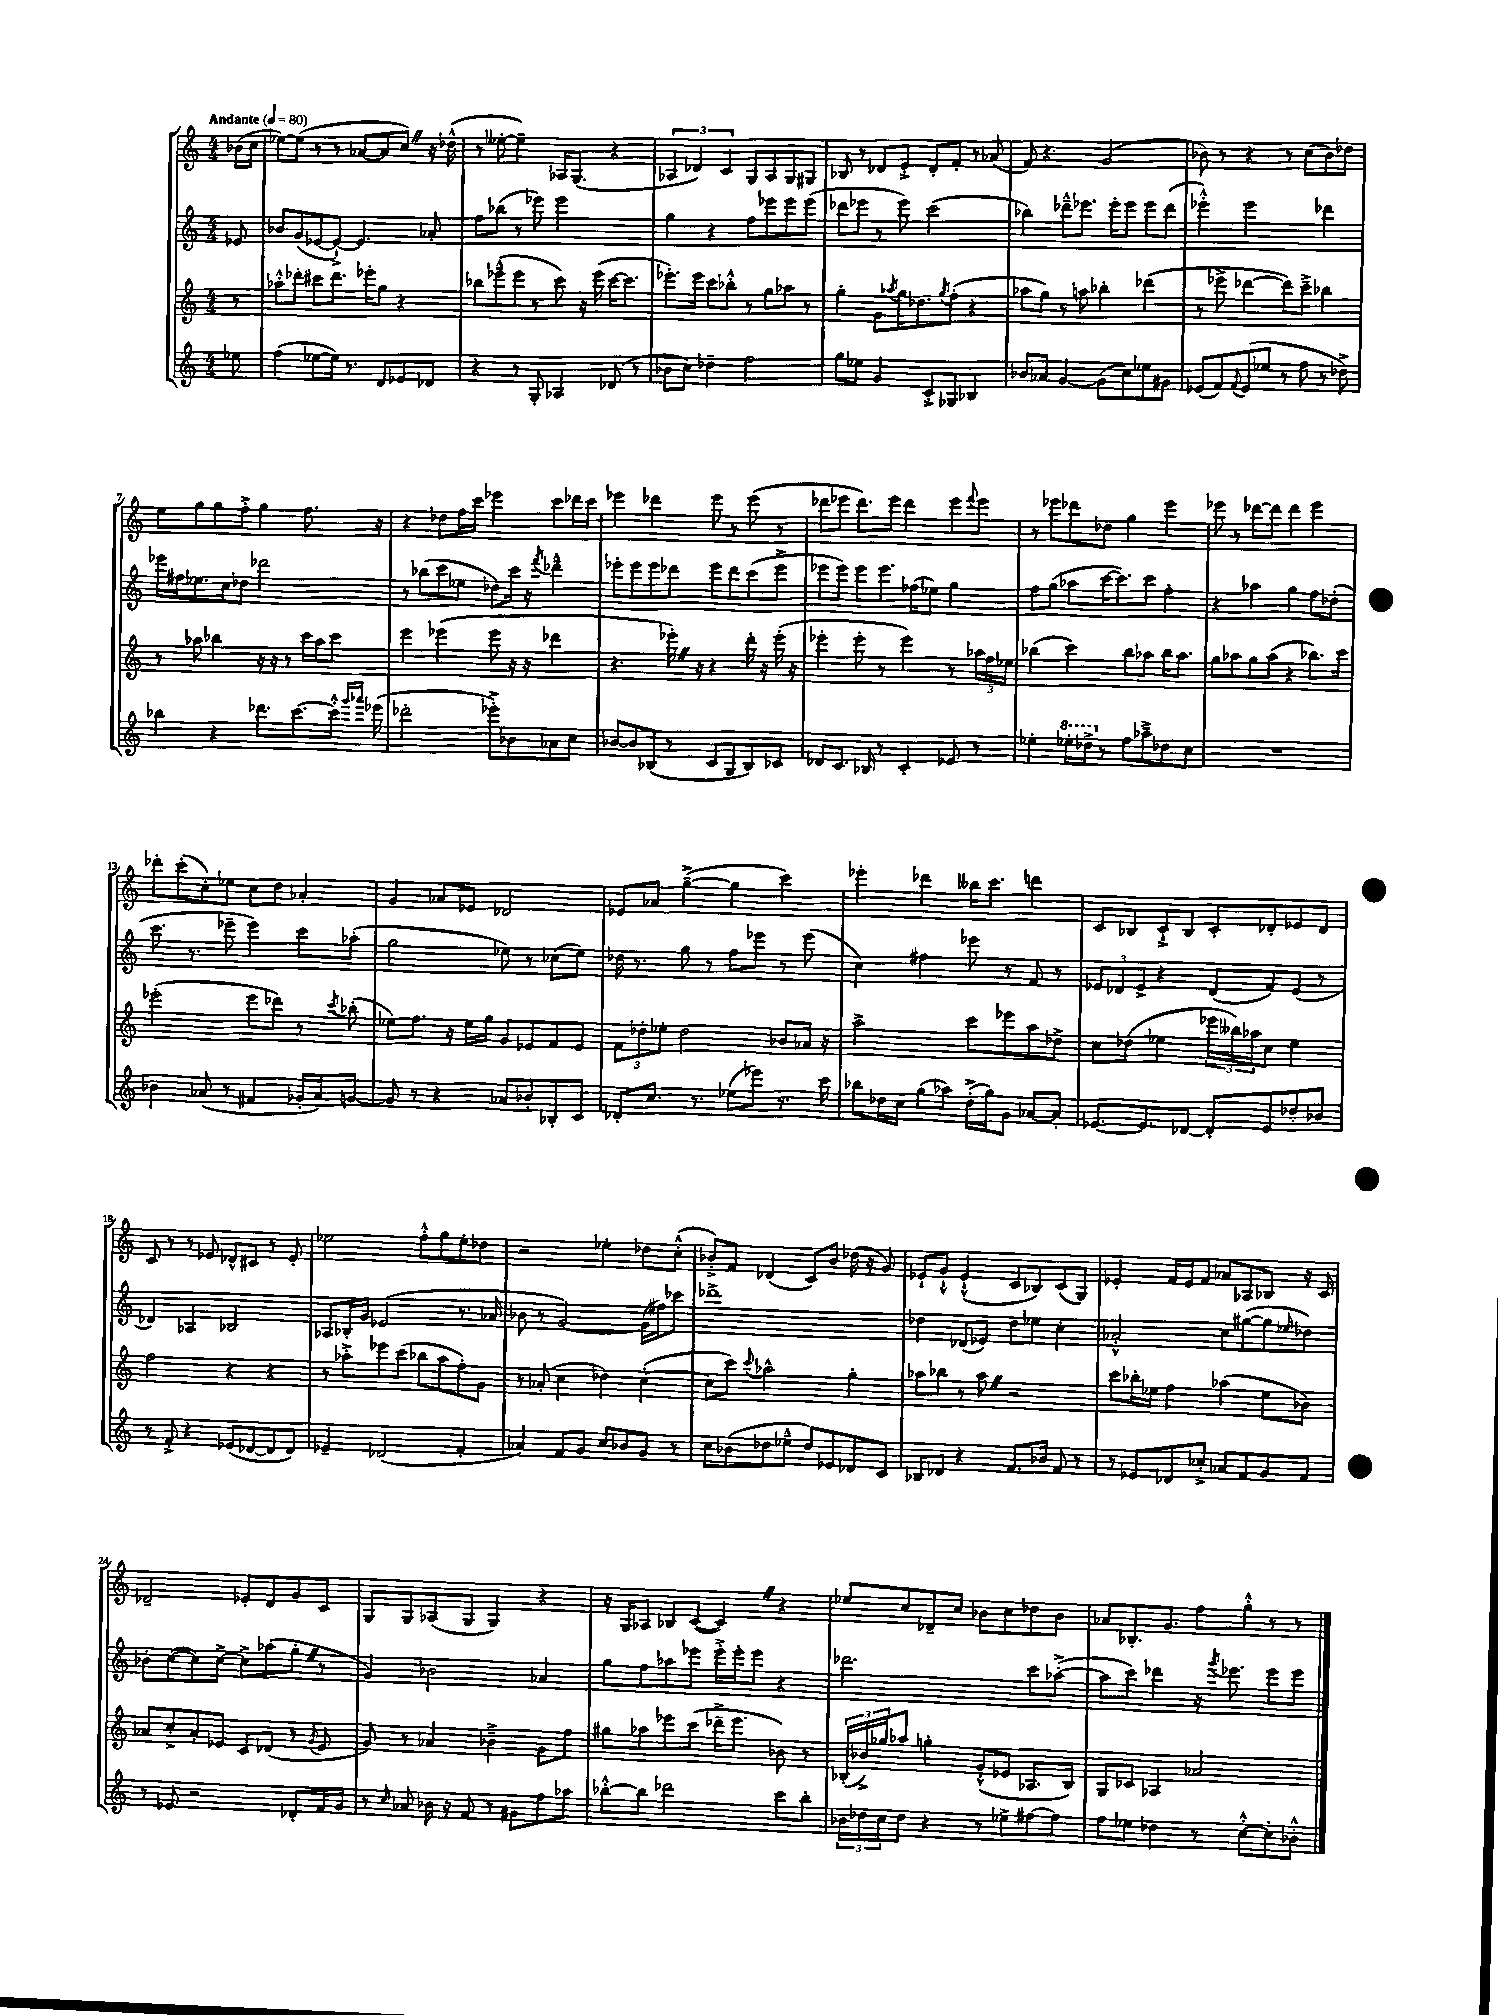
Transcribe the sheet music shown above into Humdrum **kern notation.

**kern	**kern	**kern	**kern
*staff4	*staff3	*staff2	*staff1
*clefG2	*clefG2	*clefG2	*clefG2
*k[]	*k[]	*k[]	*k[]
*M4/4	*M4/4	*M4/4	*M4/4
*MM80	*MM80	*MM80	*MM80
8ee-	8r	8e-	(16b-
.	.	.	16cc
=	=	=	=
(4ff	8aa-'^^	8b-	[8ee-)
.	8ddd-'	(8g	(8ee-]
[8ee-	8ccc#	[8e-	8r
16ee-])	8.ddd-	8e-`^_)	8r
8.r	.	.	.
.	.	4.e-]	[8a-
.	16eee-'	.	.
8d	8gg	.	8a-]
8e-	4r	.	8cc)
8d-	.	8a-'	16r
.	.	.	(16dd-^^
=	=	=	=
4r	8bb-	8ff	8r
.	(8eee-~^^	(8bb-	[8ee--'
8r	8eee-	8r	4ee--~])
8G'	8r	8eee-)	.
4A-	8ccc)	2eee-	16A-
.	.	.	(8.G
.	16r	.	.
.	(16eee-	.	.
(8d-	[16ccc	.	4r
.	8.ccc]	.	.
8r	.	.	.
=	=	=	=
8b-	8.eee-')	4gg	6A-
8cc)	.	.	.
.	.	.	6d-)
.	16eee-	.	.
4dd-~	8ccc	4r	.
.	.	.	6c
.	8bb-'^^	.	.
2ff	8r	8ff	8G
.	8gg	8eee-	8A-
.	8aa-	8eee-	8G
.	8r	(8eee-	8G#
=	=	=	=
8gg	4gg'	8ddd-	8B-
8ee-	.	8eee-	8r
4g	8g	8r	8d-
.	8qaa-	.	.
.	16gg	8eee-)	8e'^
.	8.dd-	.	.
8c'^	.	(2ccc	8d-'
.	8qgg	.	.
8G-	(8ff'	.	8f'
4B-	4r	.	8r
.	.	.	(8a-
=	=	=	=
8b-	8aa-	4bb-)	8f)
8a-	8gg)	.	4.r
[4g	8r	8ddd-~^^	.
.	8aa	8.eee-	.
(8g]	4bb-'	.	(2g
.	.	16eee-'	.
8cc)	.	8eee-	.
8ee-	(4ddd-	8eee-	.
8g#	.	(8ddd-	.
=	=	=	=
(8e-	8r	4eee-'^^)	8b-)
8f)	8eee-^	.	8r
8qqf	.	.	.
(8e-	[4ddd-	2eee-	4r
8ee-	.	.	.
8r	8ddd-])	.	8r
8ff	8ccc~^	.	(8cc
8r	4bb-	4ddd-	8b-)
8dd-^)	.	.	8dd-
=	=	=	=
4bb-	8r	16eee-	8ee
.	.	16ff#	.
.	8aa-	8.ee-	8gg
4r	4bb-	.	8gg
.	.	16cc	.
.	.	8dd-	8ff'^
8.ddd-	16r	2ddd-	4gg
.	16r	.	.
.	8r	.	.
[8.ccc	.	.	.
.	16ccc	.	8.ff
.	16aa-	.	.
16ccc'^^]	8ccc	.	.
16qqggg	.	.	.
16qqaaa-	.	.	.
(16eee-	.	.	16r
=	=	=	=
2ddd-'	4eee	8r	4r
.	.	(8bb-	.
.	(4eee-	8ccc	8dd-
.	.	8ee-	16ff
.	.	.	16ccc
8eee-'^)	8eee-	8dd-)	4eee-
8b-	16r	16ccc	.
.	16r	16r	.
.	.	8qfff	.
8a-	4ddd-	4ddd-~^^	8ccc
8cc	.	.	16ddd-
.	.	.	16ccc
=	=	=	=
[8b-	4.r	8eee-'	4eee-
8b-]	.	8eee-	.
(8B-	.	8eee-	4ddd-
8r	16eee-')	8ddd-	.
.	16r	.	.
8c	4r	8eee-	8eee-
8G	.	8ddd-	8r
8B-)	16ddd'	(8ccc	(8eee-
.	16r	.	.
8c-	(16eee-'	8eee-^	8r
.	16r	.	.
=	=	=	=
8d-	4eee-'	8eee-	8ddd-
8.c	.	8eee-)	8eee-
.	8eee-'	8eee-	8.ddd-)
16B-	.	.	.
8r	8r	8.eee-	.
.	.	.	16eee-
4c'	4eee-)	.	4ddd-
.	.	(16ff-	.
.	.	8ee-)	.
8e-	8r	4gg	8eee-
.	.	.	8qqfff
8r	24aa-	.	8eee-
.	24ff	.	.
.	24ee-	.	.
=	=	=	=
4ee-'	(4bb-	8ff	8r
.	.	(8gg	8eee-
16eee-'	4ccc)	8aa-	8ddd-
16ddd-^	.	.	.
8r	.	[16ccc	8dd-
.	.	8.ccc])	.
8ff	8bb-	.	4gg
8aa-~^	8aa-	8ccc	.
8dd-	16bb-	4ff'	4eee-
.	8.aa-	.	.
8cc	.	.	.
=	=	=	=
1r	8gg	4r	8eee-
.	8aa-	.	8r
.	8gg	4aa-	[8ddd-
.	(8aa-	.	8ddd-]
.	4r	4gg	4ddd-
.	8.bb-)	8ff	4eee-
.	.	(8dd-'	.
.	16ccc	.	.
=	=	=	=
4b-	(2eee-'	8.ccc	8ddd-'
.	.	.	(8ccc'
.	.	8.r	.
(8a-	.	.	8cc')
8r	.	8eee-~	8ee-
4f#	8eee-	4eee-)	8cc
.	8ddd-)	.	8dd
16g-'	8r	8ccc	4a-'
16a-)	.	.	.
.	8qccc	.	.
[8g	(8bb-'	(8aa-'	.
=	=	=	=
8g]	8ee-)	2gg	4g
8r	8.ff	.	.
4r	.	.	8a-
.	16r	.	.
.	16ee-	.	8e-
.	16gg	.	.
8a-	8g	8ee-)	2d-
8b-'	8e-	8r	.
8B-'	8f	(8cc-	.
8c	8e-	8ee-)	.
=	=	=	=
8d-'	12f	16dd-	8e-
.	.	8.r	.
.	12dd-'	.	.
8.cc	.	.	8a-
.	12ee-'	.	.
.	2dd-	8gg	([4gg~^
8.r	.	.	.
.	.	8r	.
(8ee-	.	8ff	4gg]
8eee-)	.	8eee-	.
8.r	8b-	8r	4ccc)
.	16a-	(8eee-	.
16ccc	16r	.	.
=	=	=	=
8bb-	2aa^	4cc)	4eee-'
16dd-	.	.	.
16cc	.	.	.
(8gg	.	4ff#	4ddd-
8aa-)	.	.	.
(16dd-'^	8ccc	8eee-	16bb--
16gg)	.	.	8.ccc
8g	8eee-	8r	.
[8a-	8aa	8f	4ddd
8a-']	8dd-^	8r	.
=	=	=	=
[8.e-	8cc	12e-	8c
.	.	12d-	.
.	(8dd-	.	8B-
.	.	12e-^	.
8.e-]	.	.	.
.	4ee-	4r	8c`^
[8d-	.	.	8B-
8d-']	24eee-	(8d-	8c'
.	24bb--)	.	.
.	24aa-	.	.
8e-	8cc	8f)	8d-'
8dd-'	4ee-	(8e-	8e-
8b-	.	8r	8d-
=	=	=	=
8r	2ff	4d-)	8c
8f'^	.	.	8r
4r	.	4A-	8r
.	.	.	8e-
(8e-	4r	2B-	8d-^^
[8d-	.	.	8c#
8d-]	4r	.	8r
8d-)	.	.	8e-'
=	=	=	=
4e-~	8r	8A-	2ee-
.	8aa-'^	16B-'	.
.	.	16g	.
(2d-	8eee-	(2e-	.
.	(8ccc	.	.
.	8bb-	.	8ff'^^
.	8aa-	.	8gg
4f'	8ff')	8.r	8ee-'
.	8g	.	8dd-
.	.	16a-	.
=	=	=	=
4a-)	8r	8b-	2r
.	(8a-'	8r	.
8f	4cc	[2g)	.
8g	.	.	.
8cc	4dd-)	.	4ee-'
8b-	.	.	.
8g	([4cc'	(16g]	8dd-
.	.	16ff#)	.
8r	.	8ccc-	(8cc'^^
=	=	=	=
8cc	8cc]	1ddd-^	8b-'^)
(8b-	8ccc)	.	8f
.	8qqccc	.	.
8dd-	2aa-^^	.	(4d-
8ee-~^^	.	.	.
8dd-)	.	.	8c)
8e-	.	.	8b-
8d-	4gg'	.	(16dd-
.	.	.	16r
8c	.	.	8g)
=	=	=	=
8B-	8aa-	4dd-	8e-`
8d-	8bb-	.	8g`^^
4r	8r	(8d-	(4e-`^^
.	8aa-	8e-)	.
8.f	2r	8dd-	8c
.	.	8ee-	8B-)
16b-	.	.	.
8f	.	4cc'	(8c
8r	.	.	8G)
=	=	=	=
8r	8ccc	2a-'^^	4e-'
8e-	16bb-'	.	.
.	16ee-	.	.
8d-	4ff	.	16f
.	.	.	16e-
8cc-'^	.	.	8f
8a-	(4aa-	8cc	8a-
8f	.	([8gg#	8A-
8g	8ee-	8gg#]	8B-
.	.	16qqee-	.
8f	8b-)	8dd-)	16r
.	.	.	16c
=	=	=	=
8r	8a-	8b-'	2d-~
8e-	8cc'^	([8cc	.
2r	8a-'	8cc])	.
.	8e-	[8cc^	.
.	8c	8cc^]	8e-'
.	(8d-	(8aa-	8d-
8d-'	8r	8gg'	8g
.	8qg	.	.
16f	8e-	8r	8c
16g	.	.	.
=	=	=	=
8r	8g)	4g)	8G
16qqcc	.	.	.
8a-	8r	.	8G
16b-	4a-	2b-	(8A-
16r	.	.	.
8f	.	.	8G
8r	4b-~^	.	4G)
8g#	.	.	.
8ff	8g	4a-	4r
8aa-	8ff	.	.
=	=	=	=
[8bb-'^^	8gg#	8gg	16r
.	.	.	16G
8bb-]	8aa-	8ff	8A-
2ddd-	8eee-	8aa-	8B-
.	(8ccc	8eee-	([8c
.	16ddd-~^	16eee-'^	4c])
.	8.eee-	16eee-'	.
.	.	8eee-	.
8ccc	8b-)	4r	4r
8bb-'	8r	.	.
=	=	=	=
24b-	(24B-'	2.ddd-	8ee-
24dd-	24b-^)	.	.
24cc	24gg-	.	.
8dd-	8aa-	.	8cc
4r	4gg'	.	8d-~
.	.	.	8cc
8r	(8g'^^	.	8b-
8ee-^	8e-	.	8cc
[8ff#	8.A-	8ccc	8dd-
8ff#]	.	([8aa-'^	8b-
.	16B-)	.	.
=	=	=	=
8ff	8G	8aa-]	8a-
8ee-	8c-	8ccc)	8.B-'
4dd-	4A-	4ddd-	.
.	.	.	8.g
8r	2a-	16r	8ff
.	.	8qggg	.
.	.	8.eee-	.
[8cc'^^	.	.	8gg'^^
8cc']	.	8eee-	8r
8b-'^^	.	8eee-	8r
==	==	==	==
*-	*-	*-	*-
